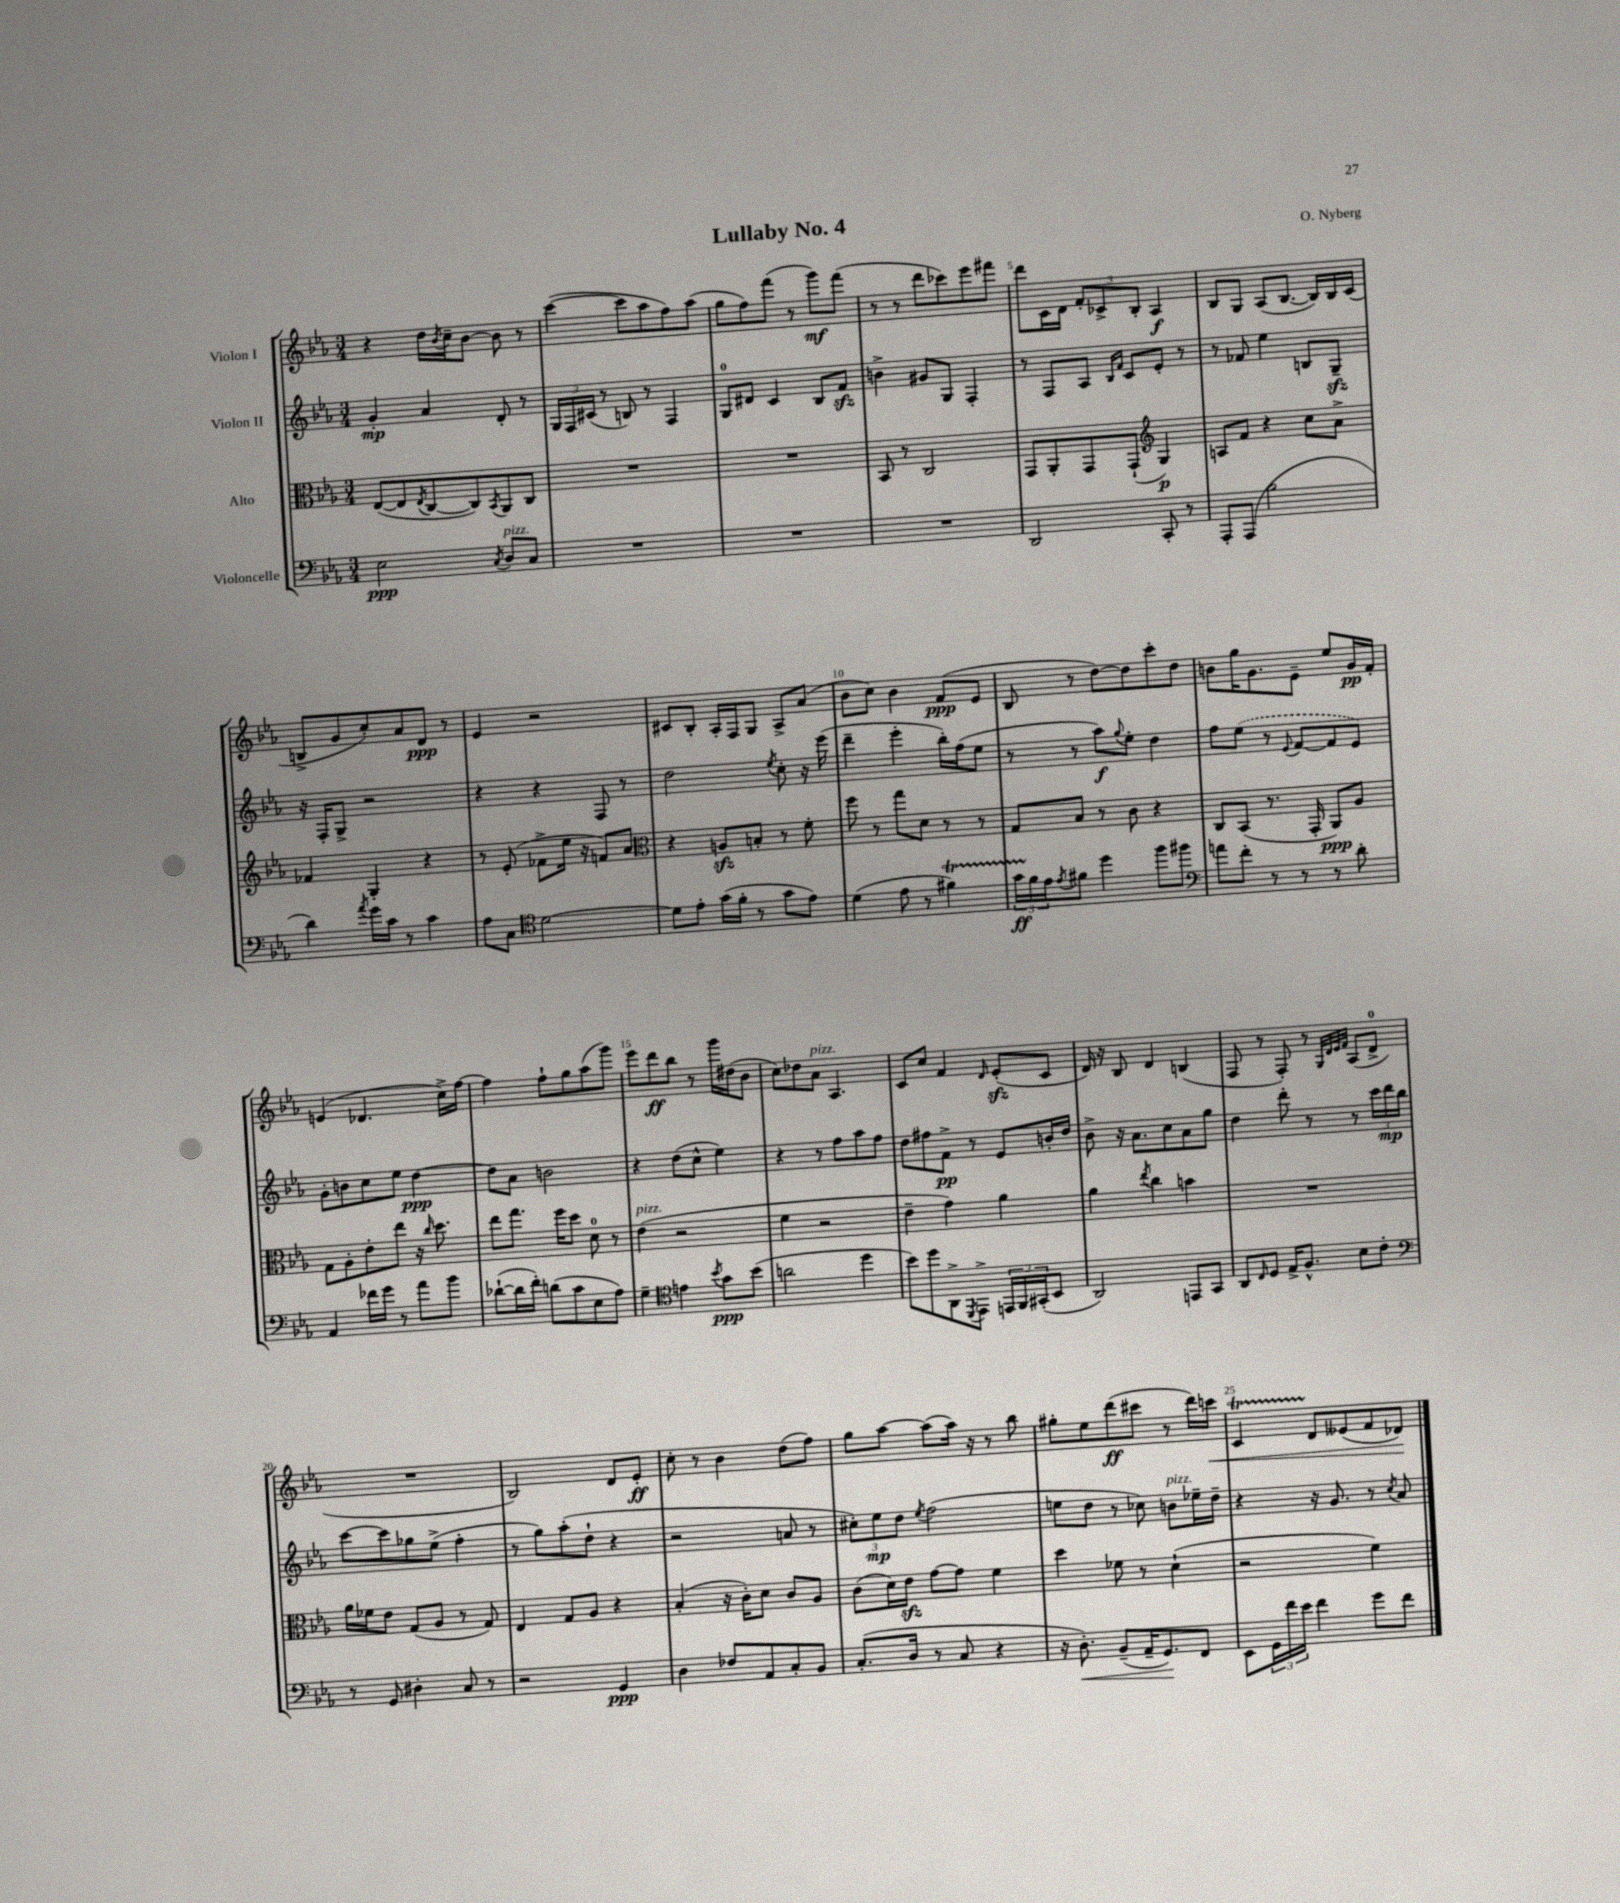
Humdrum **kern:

**kern	**kern	**kern	**kern
*staff4	*staff3	*staff2	*staff1
*clefF4	*clefC3	*clefG2	*clefG2
*k[b-e-a-]	*k[b-e-a-]	*k[b-e-a-]	*k[b-e-a-]
*M3/4	*M3/4	*M3/4	*M3/4
2E-	([8E-	4g'	4r
.	8E-]	.	.
.	8qE-	.	.
.	[8C	4a-	16dd
.	.	.	8qb-
.	.	.	16cc~
.	8C])	.	[8b-
8qC	8qBB-	.	.
8D	8AA-	8d'	8b-]
8C	8C	8r	8r
=	=	=	=
2.r	2.r	24G	([4ccc
.	.	24F	.
.	.	(24c#	.
.	.	8r	.
.	.	8B)	8ccc]
.	.	8r	8aa-
.	.	4F	8ff)
.	.	.	(8aa-
=	=	=	=
2.r	2.r	8G	8gg
.	.	8d#	8ff)
.	.	4c	(8fff
.	.	.	8r
.	.	8B-	8ggg)
.	.	8f	(8fff
=	=	=	=
2.r	8BB-	4b^	8r
.	8r	.	8r
.	2C	8g#	8ddd
.	.	8G	8ccc-)
.	.	4F'	8eee-
.	.	.	8fff#
=	=	=	=
2DD	8GG	8r	8ddd
.	8AA-'	8F	16c
.	.	.	16d
.	8GG	8A-	12f'
.	.	.	12c-^
.	.	16qqB-	.
.	.	16qqf	.
.	(8GG`	8c	.
.	.	.	12B-'
*	*clefG2	*	*
8CC'	4G)	8e-'	4A-
8r	.	8r	.
=	=	=	=
8AAA-'	8A	8r	8B-
(8AAA-	8f	8f-	8G
2B-	4r	4ee-	(8A-
.	.	.	[8.B-
.	8cc	8B	.
.	.	.	16B-])
.	8a-^	8G~	16B-
.	.	.	(16c
=	=	=	=
4d)	4f-	16r	8B^
.	.	16F'	.
.	.	8G^	8g
8qa-	.	.	.
16g	4G'	2r	8cc')
16c	.	.	.
8r	.	.	8a-
4c	4r	.	8d
.	.	.	8r
=	=	=	=
8A-	8r	4r	4e-
8C	(8e-'	.	.
*clefC4	*	*	*
[2d	8f-^	4r	2r
.	16ee-	.	.
.	16r	.	.
.	8f)	8F	.
.	8a-	8r	.
=	=	=	=
*	*clefC3	*	*
8d]	4r	2dd	8c#
8e-'	.	.	8B-'
(16g	8A	.	16A-'
16f'	.	.	16F
8r	8B'	.	8G
.	.	8qee-	.
8g	8r	8cc'	8A-^
8e-)	8f'	16r	(8a-
.	.	(16eee-	.
=	=	=	=
(4d	8ff	4ddd~	8b-
.	8r	.	8cc)
8e-	8gg	4eee-'	4b-
8r	8d	.	.
4f#)	8r	16bb-')	(8f
.	.	(16ff	.
.	8r	8ee-	8e-
=	=	=	=
24g	8G	8r	8B-
24f	.	.	.
24e-	.	.	.
8qe-	.	.	.
8f#	8B-	8r	8r
4dd	8r	8aa-)	[8dd)
.	.	8qqgg	.
.	8c	8ee-'	8dd]
8ff	4r	4dd	8ccc'
8ff#	.	.	8dd
=	=	=	=
*clefF4	*	*	*
8a	8C	8ff	8b
8f'	(8BB-	(8ee-	16gg
.	.	.	8.g
8r	8.r	8r	.
.	.	8qqe-	.
8r	.	[8f	8e-~
.	16GG'	.	.
8r	8AA-)	8f]	8ee-
8d'	8A-	8e-)	16g
.	.	.	16f'
=	=	=	=
4AA-	8G	8g'	(4e
.	8A-'	8b	.
16f-	8e-'	8cc	4.d-
16g	.	.	.
8r	8ee-	8ee-	.
8a-	16r	[4dd	.
.	16qqcc	.	.
.	8.dd	.	.
8b-	.	.	16cc^)
.	.	.	[16ff
=	=	=	=
([8d-`	8ee-	8dd]	4ff]
16d-]	8.gg	8a-	.
16f')	.	.	.
(8d	.	2b	8ff`
.	16ff	.	.
8c	8dd	.	8gg
8E-	8d	.	(8aa-
8A-)	8r	.	8ggg)
=	=	=	=
4G~	(4e-	4r	8eee-
.	.	.	8ddd
*clefC4	*	*	*
4e	2r	(8dd	8bb-
.	.	8cc^^	8r
8qb-	.	.	.
8g	.	4ee-)	16ggg
.	.	.	(16dd#
(8b-	.	.	8b-
=	=	=	=
2a	4f	4r	8cc)
.	.	.	8dd-
.	2r	8r	8a-
.	.	8ff	4.A-
4dd	.	8aa-	.
.	.	8ff	.
=	=	=	=
8b-)	4e-~	8dd	8c
8dd	.	8ff#	8cc
8AA-^	4g)	8f^	4f
8qDD	.	.	.
8EE-^	.	8r	.
.	.	.	16qqd
24EE	4a-	8e-	(8e-'
24FF	.	.	.
(24GG#'	.	.	.
8BB-	.	16b'	8c
.	.	16dd	.
=	=	=	=
2AA-)	4a-	8b-^	16d)
.	.	.	16r
.	.	16r	8B-
.	.	8.a-	.
.	8qee-	.	.
.	4cc	.	4d
.	.	8cc	.
8EE	4b	8a-	(4B
8GG	.	8gg	.
=	=	=	=
8AA-	2.r	4dd	8F
16qqC	.	.	.
8D	.	.	8r
16E-^	.	8ddd'	8F')
8.F^^	.	.	.
.	.	8r	8r
.	.	.	32qqG
.	.	.	32qqd
.	.	.	32qqe-
.	.	.	32qqf
8B-	.	8r	(8A-
8c'	.	24ccc	8d^
.	.	24ddd	.
.	.	24bb-	.
=	=	=	=
*clefF4	*	*	*
8r	16a-	[8ccc	2.r
.	16f-	.	.
8GG	8e-	8ccc]	.
4D#'	(8G	8gg-	.
.	8A-	(8ee-^	.
8C	8r	4ff'	.
8r	8G)	.	.
=	=	=	=
2r	4E-	8r	2B-)
.	.	8gg)	.
.	8G	(8aa-'	.
.	8A-	8dd`	.
4GG	4r	4r	8d
.	.	.	8e-'
=	=	=	=
4D	(4B-'	2r	8cc'
.	.	.	8r
8F-	16r	.	4b-
.	16c')	.	.
8AA-	8d	.	.
8C'	8c	8a	(8dd
8BB-	8A-	8r	8ff)
=	=	=	=
(8.C'	(8c	12cc#')	8gg
.	.	12ee-	.
.	16d)	.	[8aa-
.	.	12dd	.
16D	16e-	.	.
.	.	8qee-	.
8r	[8g	(2ff	(8aa-]
8C	8g]	.	16aa-)
.	.	.	16r
4r	4f	.	8r
.	.	.	8bb-
=	=	=	=
16r	4dd	8ee	8gg#'
8.D')	.	.	.
.	.	8dd	8ee-
(8BB-~	8f-	8r	(8ddd
16AA-~	8r	8cc-)	8ccc#
8.GG)	.	.	.
.	(4d`	8b	8r
8FF	.	16ee-~	16ddd)
.	.	16dd~	16ccc
=	=	=	=
8EE-	2r	4r	4c
24GG	.	.	.
24f	.	.	.
24e-	.	.	.
4f	.	16r	8d
.	.	8.g	.
.	.	.	(8e--
8g	4f)	8r	8f
.	.	8qcc	.
8f	.	8a-	8d-)
==	==	==	==
*-	*-	*-	*-
